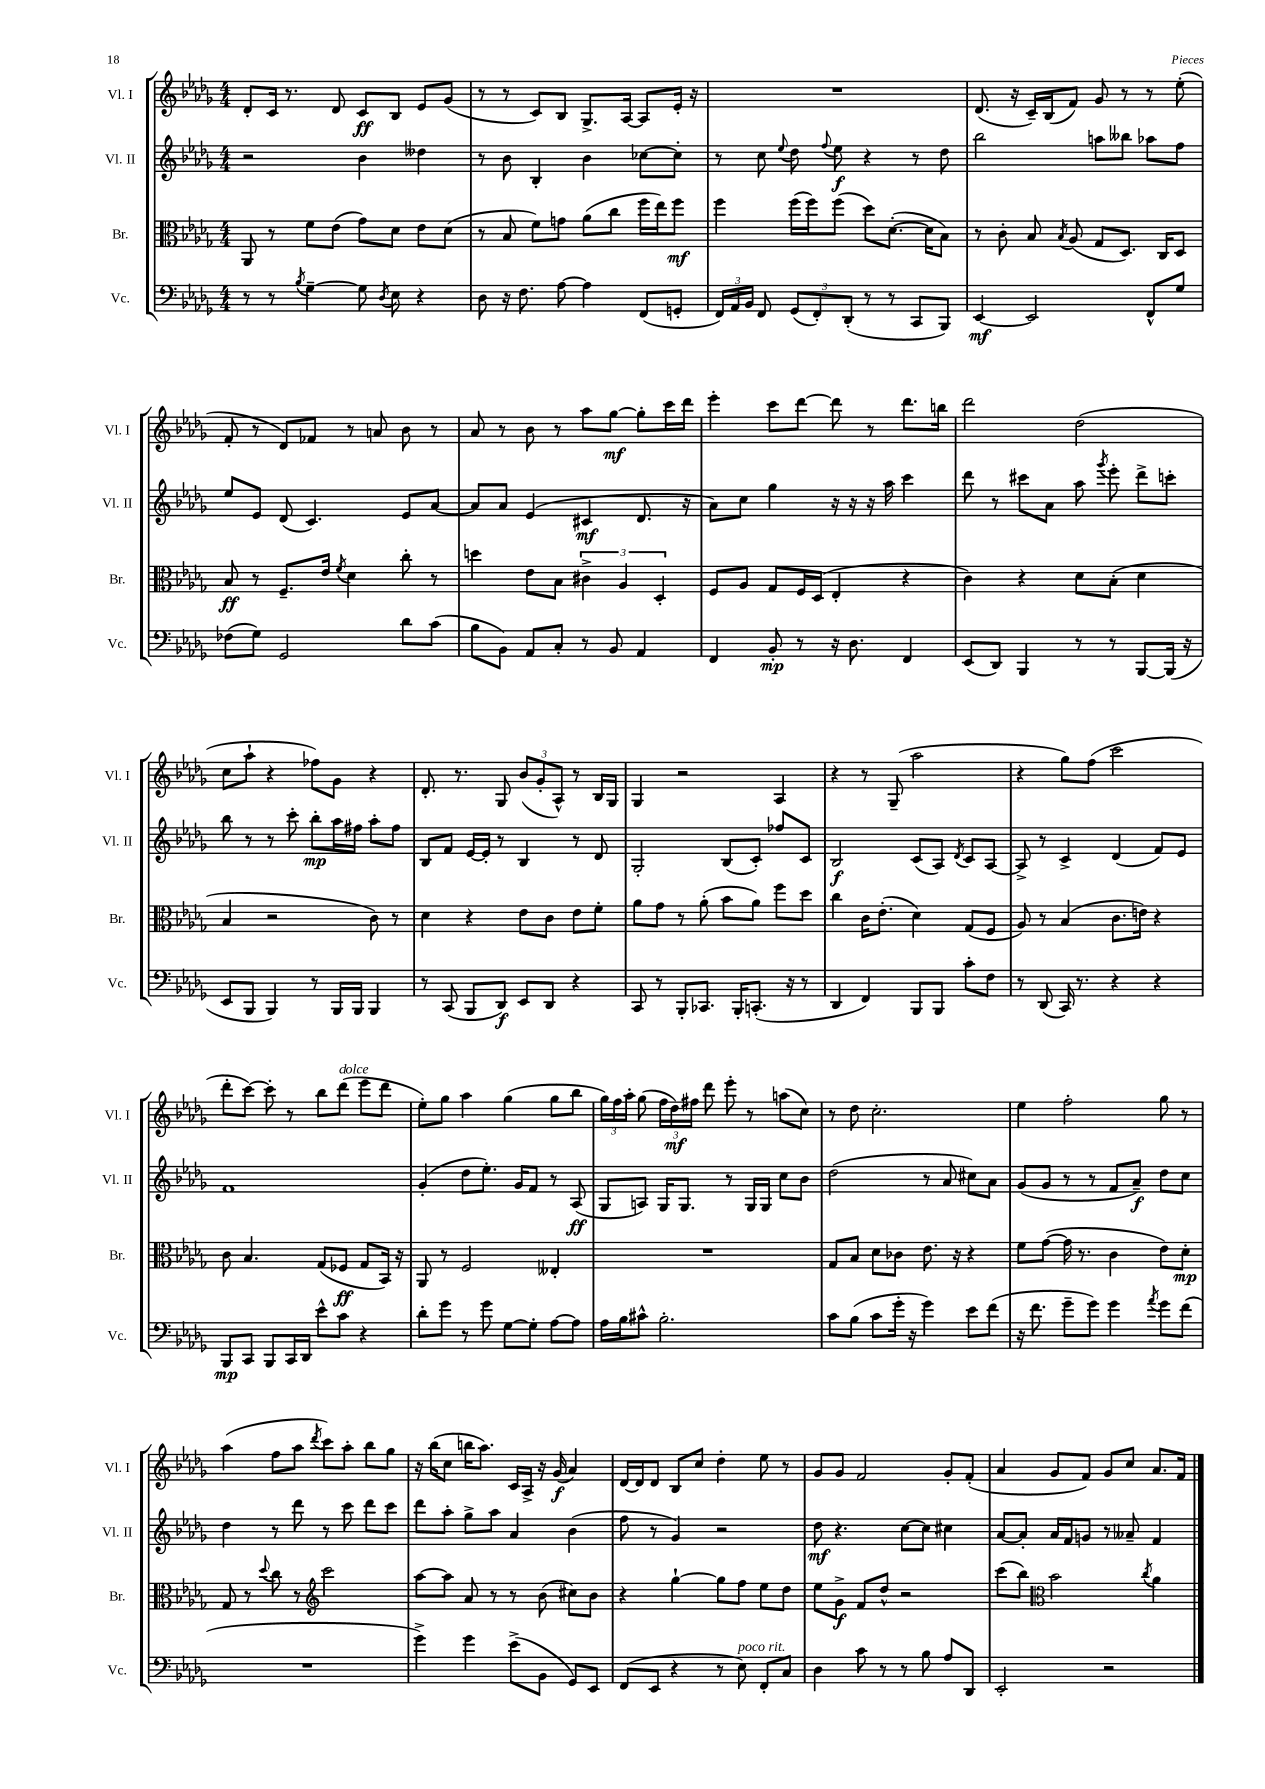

**kern	**kern	**kern	**kern
*staff4	*staff3	*staff2	*staff1
*clefF4	*clefC3	*clefG2	*clefG2
*k[b-e-a-d-g-]	*k[b-e-a-d-g-]	*k[b-e-a-d-g-]	*k[b-e-a-d-g-]
*M4/4	*M4/4	*M4/4	*M4/4
8r	8AA-/	2r	8d-'/L
8r	8r	.	16c/Jk
.	.	.	8.r
8qB-/	.	.	.
[4G-~\	8f\L	.	.
.	(8e-\J	.	8d-/
8G-\]	8g-\L)	4b-\	8c/L
8qD-/	.	.	.
8E-\	8d-\J	.	8B-/J
4r	8e-\L	4dd--\	8e-/L
.	(8d-\J	.	(8g-/J
=	=	=	=
8D-\	8r	8r	8r
16r	8B-/	8b-\	8r
8.F\	.	.	.
.	8f\L)	4B-'/	8c/L)
[8A-\	8g\J	.	8B-/J
4A-\]	(8a-\L	4b-\	8.G-^/L
.	8cc\J	.	.
.	.	.	[16A-/Jk
(8FF/L	16ff\LL	[8cc-\L	8A-/]L
.	16ee-\J)	.	.
8GG'/J	8ff\J	8cc-'\]J	16e-'/Jk
.	.	.	16r
=	=	=	=
24FF/LL)	4ff\	8r	1r
24AA-/	.	.	.
24BB-/JJ	.	.	.
8FF/	.	8cc\	.
.	.	8qqee-/	.
(12GG-/L	(16ff\LL	8dd-\	.
.	16ff\J)	.	.
12FF'/)	.	.	.
.	.	8qqff/	.
.	(8ff\J	8ee-\	.
(12DD-'/J	.	.	.
8r	8dd-\L)	4r	.
8r	([8.d-'\J	.	.
8CC/L	.	8r	.
.	16d-\]LK	.	.
8BBB-/J)	8B-\J)	8dd-\	.
=	=	=	=
[4EE-/	8r	2bb-\	(8.d-/
.	8c'\	.	.
.	.	.	16r
2EE-/]	8B-/	.	16c~/LL)
.	.	.	(16B-/J
.	8qB-/	.	.
.	(8A-/	.	8f/J)
.	8G-/L	8aa\L	8g-/
.	8.D-/J)	8bb--\J	8r
8FF^^/L	.	8aa-\L	8r
.	16C/LK	.	.
8G-/J	8D-/J	8ff\J	(8ee-'\
=	=	=	=
(8F-\L	8B-/	8ee-/L	8f'/
8G-\J)	8r	8e-/J	8r
2GG-/	8.F~/L	(8d-/	8d-/L)
.	.	4.c/)	8f-/J
.	16e-/Jk	.	.
.	8qf/	.	.
.	4d-\	.	8r
.	.	.	8a/
8d-\L	8cc'\	8e-/L	8b-\
(8c\J	8r	[8a-/J	8r
=	=	=	=
8B-\L	4dd\	8a-/]L	8a-/
8BB-\J)	.	8a-/J	8r
8AA-/L	8e-\L	(4e-/	8b-\
8C'/J	8B-\J	.	8r
8r	6c#^\	4c#/	8aa-\L
8BB-/	.	.	[8gg-\J
.	6A-/	.	.
4AA-/	.	8.d-/	8gg-'\]L
.	6D-'/	.	.
.	.	.	16ccc\L
.	.	16r	16ddd-\JJ
=	=	=	=
4FF/	8F/L	8a-\L)	4eee-'\
.	8A-/J	8cc\J	.
8BB-'/	8G-/L	4gg-\	8ccc\L
8r	16F/L	.	[8ddd-\J
.	(16D-/JJ	.	.
16r	4E-'/	16r	8ddd-\]
8.D-\	.	16r	.
.	.	16r	8r
.	.	16aa-\	.
4FF/	4r	4ccc\	8.ddd-\L
.	.	.	16bb\Jk
=	=	=	=
(8EE-/L	4c\)	8ddd-\	2ddd-\
8DD-/J)	.	8r	.
4BBB-/	4r	8ccc#\L	.
.	.	8a-\J	.
8r	8d-\L	8aa-\	(2dd-\
.	.	8qggg-/	.
8r	(8B-'\J	8eee-'\	.
[8BBB-/L	4d-\	8ddd-^\L	.
(16BBB-/]Jk	.	8ccc'\J	.
16r	.	.	.
=	=	=	=
8EE-/L	4B-/	8bb-\	8cc\L
8BBB-/J	.	8r	8aa-`\J
4BBB-/)	2r	8r	4r
.	.	8ccc'\	.
8r	.	8bb-'\L	8ff-\L)
16BBB-/LL	.	16aa-\L	8g-\J
16BBB-/JJ	.	16ff#\JJ	.
4BBB-/	8c\)	8aa-'\L	4r
.	8r	8ff#\J	.
=	=	=	=
8r	4d-\	8B-/L	8.d-'/
(8CC/	.	8f/J	.
.	.	.	8.r
8BBB-/L	4r	[16e-/LL	.
.	.	16e-'/]JJ	.
8DD-/J)	.	8r	8G-/
8EE-/L	8e-\L	4B-/	(12b-/L
.	.	.	12g-'/
8DD-/J	8c\J	.	.
.	.	.	12A-^^/J)
4r	8e-\L	8r	8r
.	8f'\J	8d-/	16B-/LL
.	.	.	16G-/JJ
=	=	=	=
8CC/	8a-\L	2G-'/	4G-/
8r	8g-\J	.	.
8BBB-'/L	8r	.	2r
8.CC-/J	(8a-'\	.	.
.	8b-\L	(8B-/L	.
16BBB-'/LK	.	.	.
(8.CC'/J	8a-\J)	8c'/J)	.
.	8ff\L	8ff-/L	4A-/
16r	.	.	.
8r	8dd-\J	8c/J	.
=	=	=	=
4DD-/	4cc\	2B-/	4r
4FF/)	16c\LK	.	8r
.	(8.e-'\J	.	.
.	.	.	(8G-~/
8BBB-/L	4d-\)	(8c/L	2aa-\
8BBB-/J	.	8A-/J)	.
.	.	8qd-/	.
8c'\L	(8G-/L	8c/L	.
8F\J	8F/J	[8A-/J	.
=	=	=	=
8r	8A-/)	8A-^/]	4r
(8DD-/	8r	8r	.
16CC/)	(4B-/	4c^/	8gg-\L)
8.r	.	.	.
.	.	.	(8ff\J
4r	8.c\L	(4d-/	2ccc\
.	16e\Jk)	.	.
4r	4r	8f/L)	.
.	.	8e-/J	.
=	=	=	=
8BBB-/L	8c\	1f	8ddd-'\L
8CC/J	4.B-/	.	[8ccc\J)
8BBB-/L	.	.	8ccc'\]
16CC/L	.	.	8r
16DD-/JJ	.	.	.
8e-^^\L	(8G-/L	.	8bb-\L
8c\J	8F-/J	.	(8ddd-\J
4r	8G-/L	.	8eee-\L
.	16BB-/Jk)	.	8ddd-\J
.	16r	.	.
=	=	=	=
8d-'\L	8AA-/	(4g-'/	8ee-'\L)
8g-\J	8r	.	8gg-\J
8r	2F/	8dd-\L	4aa-\
8g-\	.	8.ee-'\J)	.
[8G-\L	.	.	(4gg-\
.	.	16g-/LK	.
8G-'\]J	.	8f/J	.
[8A-\L	4E--'/	8r	8gg-\L
8A-\]J	.	(8A-/	8bb-\J
=	=	=	=
16A-\LL	1r	8G-/L	24gg-\LL)
.	.	.	24ff\
16B-\J	.	.	.
.	.	.	24aa-'\JJ
8c#^^\J	.	8A/J)	(8gg-\
2.B-'\	.	16G-/LK	24ff\LL
.	.	.	24dd-\)
.	.	8.G-/J	.
.	.	.	24ff#\JJ
.	.	.	8ddd-\
.	.	8r	8eee-'\
.	.	16G-/LL	8r
.	.	16G-/JJ	.
.	.	8cc\L	(8aa\L
.	.	8b-\J	8cc\J)
=	=	=	=
8c\L	8G-/L	(2dd-\	8r
(8B-\J	8B-/J	.	8dd-\
8c\L	8d-\L	.	2.cc'\
16g-'\Jk	8c-\J	.	.
16r	.	.	.
4g-\)	8.e-\	8r	.
.	.	8a-/	.
.	16r	.	.
8e-\L	4r	8cc#\L)	.
(8f\J	.	8a-\J	.
=	=	=	=
16r	8f\L	(8g-/L	4ee-\
8.f\	.	.	.
.	([8g-\J	8g-/J	.
8g-~\L	16g-\]	8r	2ff'\
.	8.r	.	.
8g-\J)	.	8r	.
4g-\	4c\	8f/L	.
.	.	8a-~/J)	.
8qa-/	.	.	.
8g-\L	8e-\L)	8dd-\L	8gg-\
(8f\J	8d-'\J	8cc\J	8r
=	=	=	=
1r	8G-/	4dd-\	(4aa-\
.	8r	.	.
.	8qqdd-/	.	.
.	8cc\	8r	8ff\L
.	8r	8ddd-\	8aa-\J
*	*clefG2	*	*
.	.	.	8qddd-/
.	2ccc\	8r	8ccc\L)
.	.	8ccc\	8aa-'\J
.	.	8ddd-\L	8bb-\L
.	.	8ccc\J	8gg-\J
=	=	=	=
4g-^\)	[8aa-\L	8ddd-\L	16r
.	.	.	(16bb-\LK
.	8aa-\]J	8aa-'\J	8cc\J
4g-\	8a-/	8gg-^\L	16bb\LK
.	.	.	8.aa-\J)
.	8r	8aa-\J	.
(8e-^\L	8r	4a-/	16c/LL
.	.	.	16A-^/JJ
8BB-\J	(8b-\	.	16r
.	.	.	(16g-/
8GG-/L)	8cc#\L)	(4b-\	4a-/)
8EE-/J	8b-\J	.	.
=	=	=	=
(8FF/L	4r	8ff\	[16d-/LL
.	.	.	16d-/]J
8EE-/J	.	8r	8d-/J
4r	[4gg-`\	4g-/)	8B-/L
.	.	.	8cc/J
8r	8gg-\]L	2r	4dd-'\
8E-\)	8ff\J	.	.
8FF'/L	8ee-\L	.	8ee-\
8C/J	8dd-\J	.	8r
=	=	=	=
4D-\	8ee-\L	8dd-\	8g-/L
.	8g-^\J	4.r	8g-/J
8c\	8f/L	.	2f/
8r	8dd-^^/J	.	.
8r	2r	[8cc\L	.
8B-\	.	8cc\]J	.
8A-/L	.	4cc#\	8g-'/L
8DD-/J	.	.	(8f'/J
=	=	=	=
2EE-'/	(8ccc\L	[8a-/L	4a-/
.	8bb-\J)	8a-'/]J	.
*	*clefC3	*	*
.	2b-\	16a-/LL	8g-/L
.	.	16f/J	.
.	.	8g/J	8f/J)
2r	.	8r	8g-/L
.	.	8a--~/	8cc/J
.	8qcc/	.	.
.	4a-\	4f/	8.a-/L
.	.	.	16f/Jk
==	==	==	==
*-	*-	*-	*-
